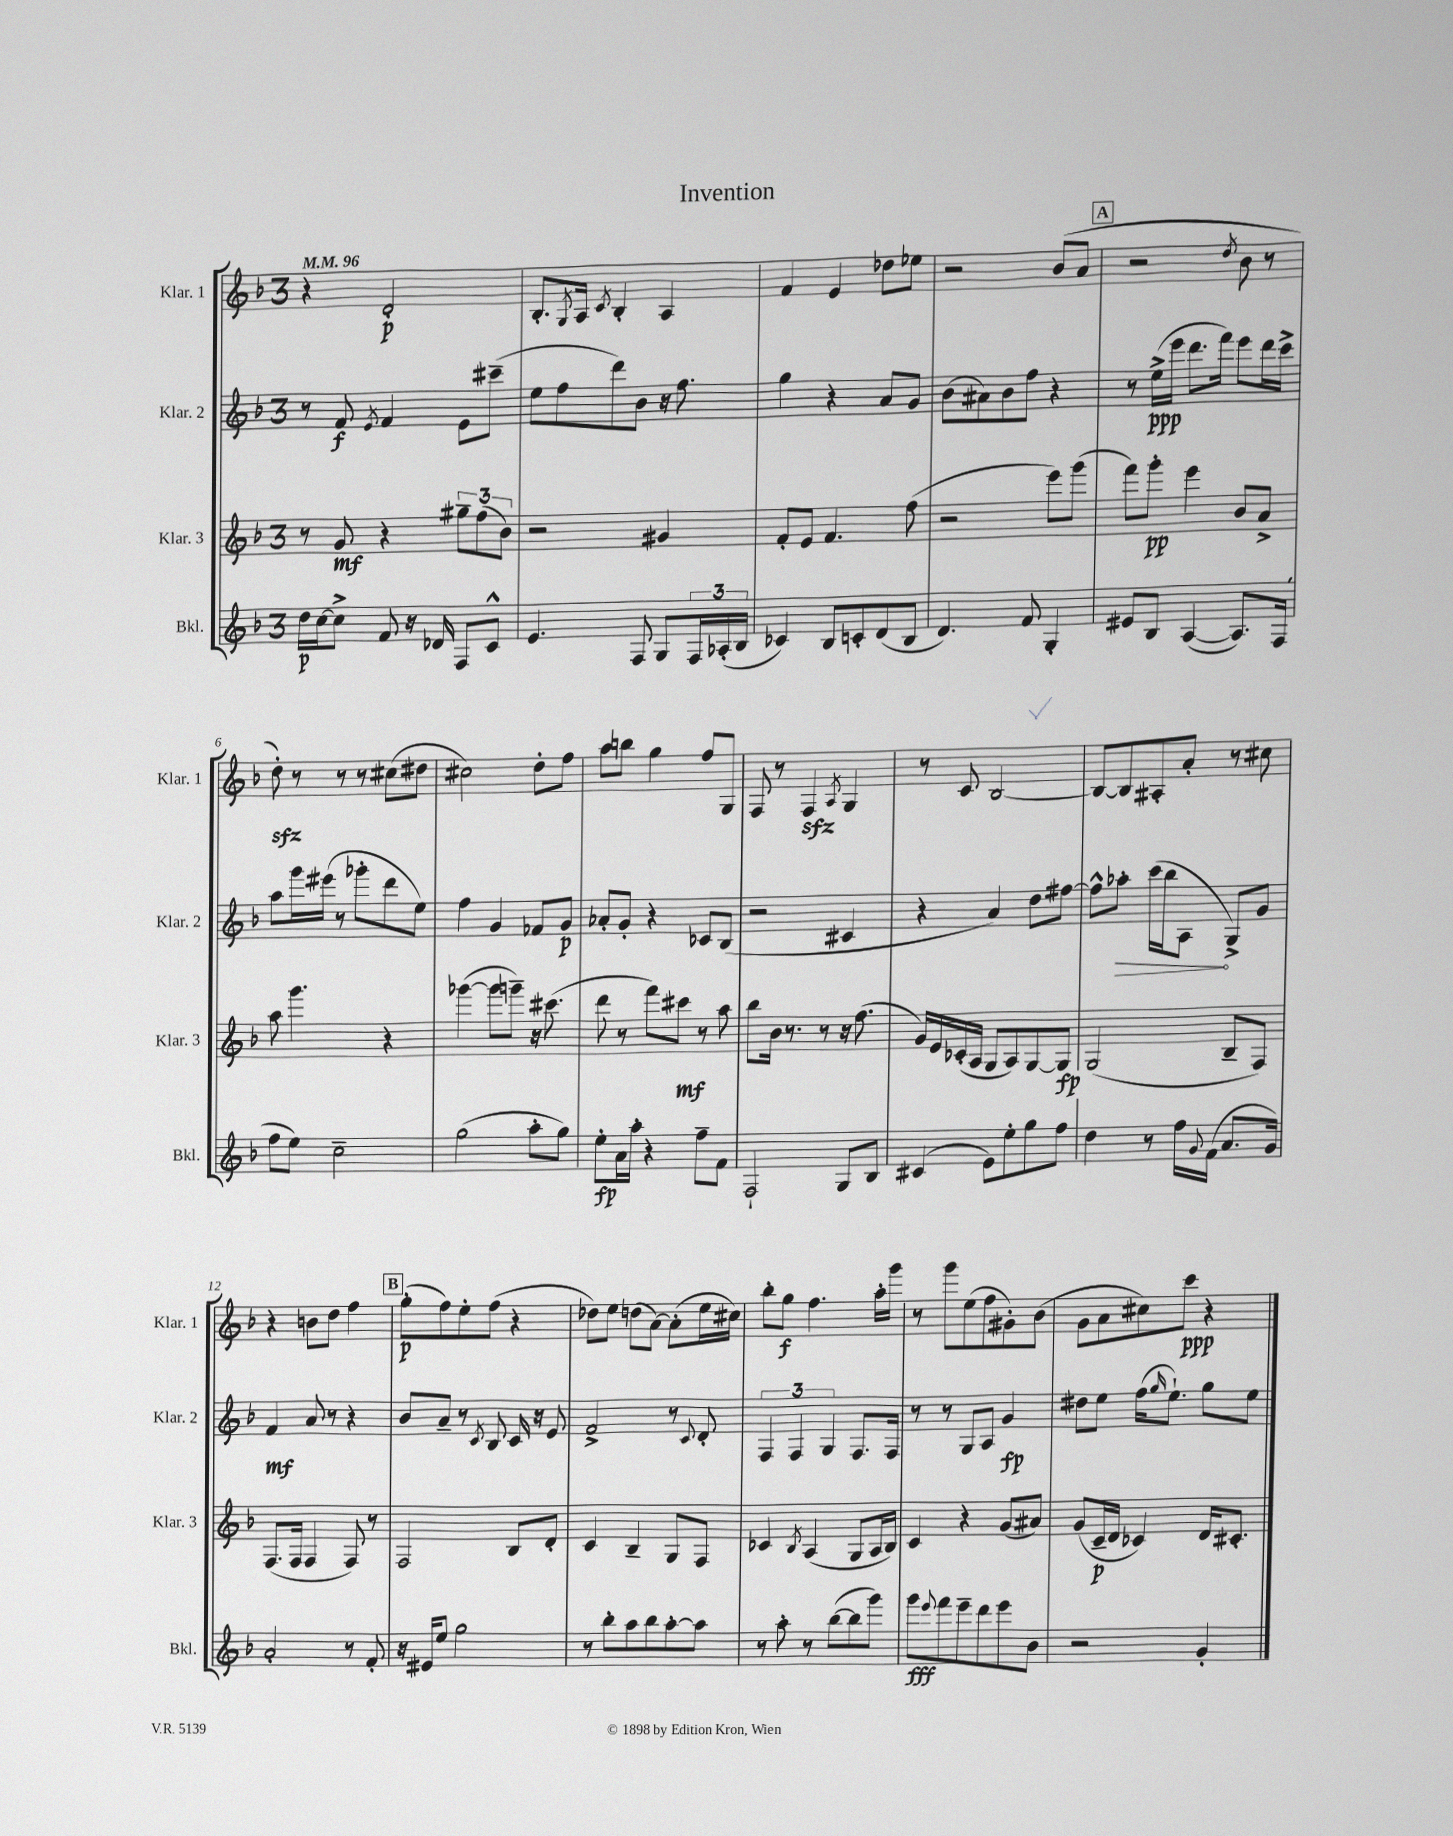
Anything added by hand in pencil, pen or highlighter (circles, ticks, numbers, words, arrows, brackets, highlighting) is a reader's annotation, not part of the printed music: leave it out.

**kern	**dynam	**kern	**dynam	**kern	**dynam	**kern	**dynam
*part4	*part4	*part3	*part3	*part2	*part2	*part1	*part1
*staff4	*staff4	*staff3	*staff3	*staff2	*staff2	*staff1	*staff1
*I"Bkl.	*	*I"Klar. 3	*	*I"Klar. 2	*	*I"Klar. 1	*
*I'Bkl.	*	*I'Klar. 3	*	*I'Klar. 2	*	*I'Klar. 1	*
*clefG2	*	*clefG2	*	*clefG2	*	*clefG2	*
*k[b-]	*	*k[b-]	*	*k[b-]	*	*k[b-]	*
*M3/4	*	*M3/4	*	*M3/4	*	*M3/4	*
*MM96	*	*MM96	*	*MM96	*	*MM96	*
=1	=1	=1	=1	=1	=1	=1	=1
16dd\LL	p	8r	.	8r	.	4r	.
[16cc\J	.	.	.	.	.	.	.
8cc^\J]	.	8g/	mf	8f/	f	.	.
.	.	.	.	8qe/	.	.	.
8f/	.	4r	.	4f/	.	2d'/	p
16r	.	.	.	.	.	.	.
16d-X/	.	.	.	.	.	.	.
8F/L	.	12gg#X~\L	.	8e\L	.	.	.
.	.	(12ff\	.	.	.	.	.
8c^^/J	.	.	.	(8ccc#X~\J	.	.	.
.	.	12b-\J)	.	.	.	.	.
=2	=2	=2	=2	=2	=2	=2	=2
4.e/	.	2r	.	8ee\L	.	8.B-'/L	.
.	.	.	.	8ff\	.	.	.
.	.	.	.	.	.	8qG/	.
.	.	.	.	.	.	16A/Jk	.
.	.	.	.	.	.	8qc/	.
.	.	.	.	8ddd\)	.	4B-'/	.
8F/	.	.	.	8b-\J	.	.	.
8G/L	.	4g#X/	.	16r	.	4A/	.
.	.	.	.	8.ff\	.	.	.
24F/L	.	.	.	.	.	.	.
(24A-X'/	.	.	.	.	.	.	.
24B-/JJ	.	.	.	.	.	.	.
=3	=3	=3	=3	=3	=3	=3	=3
4c-X/)	.	8f'/L	.	4gg\	.	4f/	.
.	.	8e/J	.	.	.	.	.
8B-/L	.	4.f/	.	4r	.	4e/	.
8cn'/	.	.	.	.	.	.	.
(8d/	.	.	.	8a/L	.	8dd-X\L	.
8B-/J	.	(8ff\	.	8g/J	.	8ee-X\J	.
=4	=4	=4	=4	=4	=4	=4	=4
4.d/)	.	2r	.	(8b-\L	.	2r	.
.	.	.	.	8a#X\)	.	.	.
.	.	.	.	8b-\	.	.	.
8f/	.	.	.	8ff\J	.	.	.
4G'/	.	8eee\L)	.	4r	.	(8b-/L	.
.	.	(8ggg\J	.	.	.	8a/J	.
!!LO:REH:place=s1:t=A
=5	=5	=5	=5	=5	=5	=5	=5
8e#X/L	.	8fff\L)	.	8r	.	2r	.
8B-/J	.	8ggg'\J	pp	(16ee^\LL	ppp	.	.
.	.	.	.	16eee\JJ	.	.	.
([4A/	.	4eee\	.	8.ddd\L	.	.	.
.	.	.	.	16fff\Jk)	.	.	.
.	.	.	.	.	.	8qdd/	.
8.A/L])	.	8b-/L	.	8eee\L	.	8b-\	.
.	.	8a^/J	.	16ddd\L	.	8r	.
(16F/Jk	.	.	.	16ccc^\JJ	.	.	.
!!LO:LB:g=z
=6	=6	=6	=6	=6	=6	=6	=6
8ff\L	.	8aa\	.	8aa\L	.	8ddzz'\)	.
8ee\J)	.	4.ggg\	.	16ggg\L	.	8r	.
.	.	.	.	(16eee#X\JJ	.	.	.
2cc~\	.	.	.	8r	.	8r	.
.	.	.	.	8ggg-X'\L	.	8r	.
.	.	4r	.	8ddd\	.	(8cc#X\L	.
.	.	.	.	8ee\J)	.	8dd#X\J	.
=7	=7	=7	=7	=7	=7	=7	=7
(2gg\	.	([4ggg-X\	.	4ff\	.	2cc#X\)	.
.	.	8ggg-\L]	.	4g/	.	.	.
.	.	8gggn~\J)	.	.	.	.	.
8aa'\L	.	16r	.	8f-X/L	.	8dd'\L	.
.	.	(8.ccc#X\	.	.	.	.	.
8gg\J)	.	.	.	8g/J	p	8ff\J	.
=8	=8	=8	=8	=8	=8	=8	=8
8ee'\L	fp	8ddd\	.	8a-X'/L	.	8aa\L	.
16a\L	.	8r	.	8g'/J	.	8bbn\J	.
16aa'\JJ	.	.	.	.	.	.	.
4r	.	8fff\L)	.	4r	.	4gg\	.
.	.	8ccc#X\J	mf	.	.	.	.
8ff~\L	.	8r	.	8c-X/L	.	8ff/L	.
8f\J	.	8aa\	.	(8B-/J	.	8G/J	.
=9	=9	=9	=9	=9	=9	=9	=9
2F`/	.	8bb-\L	.	2r	.	8F/	.
.	.	16b-\Jk	.	.	.	8r	.
.	.	8.r	.	.	.	.	.
.	.	.	.	.	.	4Fzz/	.
.	.	8r	.	.	.	.	.
.	.	.	.	.	.	8qA/	.
8G/L	.	16r	.	4c#X/	.	4G/	.
.	.	(8.ff\	.	.	.	.	.
8B-/J	.	.	.	.	.	.	.
=10	=10	=10	=10	=10	=10	=10	=10
(4c#X/	.	16g/LL)	.	4r	.	8r	.
.	.	16e/	.	.	.	.	.
.	.	(16c-X'/	.	.	.	8c/	.
.	.	16A/JJ	.	.	.	.	.
8e\L)	.	8G/L	.	4a/)	.	[2B-/	.
8ee'\	.	8A/)	.	.	.	.	.
8gg\	.	[8G/	.	8dd\L	.	.	.
8ff\J	.	8G/J]	fp	[8ff#X\J	.	.	.
=11	=11	=11	=11	=11	=11	=11	=11
4dd\	.	(2G/	.	8ff#^^\L]	.	8B-/L_	.
!	!	!	!	!	!LO:HP:b	!	!
.	.	.	.	8aa-X'\J	>	8B-/]	.
8r	.	.	.	(16ccc\LL	.	8A#X'/	.
.	.	.	.	16bb-\J	.	.	.
16ff\LL	.	.	.	8A\J	.	8a'/J	.
8qqg/	.	.	.	.	.	.	.
(16f\JJ	.	.	.	.	.	.	.
8.a/L	.	8B-~/L	.	8G^/L)	]	8r	.
.	.	8F/J)	.	8g/J	.	8cc#X\	.
16g/Jk)	.	.	.	.	.	.	.
!!LO:LB:g=z
=12	=12	=12	=12	=12	=12	=12	=12
2a'/	.	(8.F/L	.	4f/	mf	4r	.
.	.	16F/Jk	.	.	.	.	.
.	.	4F/	.	8a/	.	8bn\L	.
.	.	.	.	8r	.	8dd\J	.
8r	.	8F/)	.	4r	.	4ff\	.
8f'/	.	8r	.	.	.	.	.
!!LO:REH:place=s1:t=B
=13	=13	=13	=13	=13	=13	=13	=13
16r	.	2F/	.	8b-/L	.	(8gg'\L	p
16e#X/KL	.	.	.	.	.	.	.
8ee/J	.	.	.	8a~/J	.	8ff\)	.
2gg\	.	.	.	8r	.	8ee'\	.
.	.	.	.	8qc/	.	.	.
.	.	.	.	8B-/	.	(8ff\J	.
.	.	8B-/L	.	16c/	.	4r	.
.	.	.	.	16r	.	.	.
.	.	8d'/J	.	8e/	.	.	.
=14	=14	=14	=14	=14	=14	=14	=14
8r	.	4c/	.	2f^/	.	8dd-X\L)	.
8bb-'\L	.	.	.	.	.	8ee\J	.
8aa\	.	4B-~/	.	.	.	(8ddn\L	.
8bb-\	.	.	.	.	.	[8a\J)	.
[8aa'\	.	8G/L	.	8r	.	(8a'\L]	.
.	.	.	.	8qqc/	.	.	.
8aa\J]	.	8F/J	.	8d'/	.	16ee\L	.
.	.	.	.	.	.	16cc#X\JJ)	.
=15	=15	=15	=15	=15	=15	=15	=15
8r	.	4c-X/	.	6F/	.	8bb-'\L	.
8aa'\	.	.	.	.	.	8gg\J	f
.	.	.	.	6F/	.	.	.
.	.	8qB-/	.	.	.	.	.
8r	.	(4A/	.	.	.	4.ff\	.
.	.	.	.	6G/	.	.	.
([8bb-\L	.	.	.	.	.	.	.
8bb-\]	.	8G/L	.	8.F/L	.	.	.
8ggg\J)	.	16A/L	.	.	.	16aa'\LL	.
.	.	16B-/JJ)	.	16F/Jk	.	16ggg\JJ	.
=16	=16	=16	=16	=16	=16	=16	=16
8ggg\L	fff	4c/	.	8r	.	8r	.
8qqeee/	.	.	.	.	.	.	.
8fff\	.	.	.	8r	.	8ggg\L	.
8eee~\	.	4r	.	8G/L	.	(8ee\	.
8ddd\	.	.	.	8A/J	.	8ff\	.
8eee\	.	(8g/L	.	4g/	fp	8g#X'\)	.
8b-\J	.	8a#X/J)	.	.	.	(8b-\J	.
=17	=17	=17	=17	=17	=17	=17	=17
2r	.	(8g/L	.	8dd#X\L	.	8g\L	.
.	.	16c~/L	p	8ee\J	.	8a\	.
.	.	16d/JJ	.	.	.	.	.
.	.	4c-X/)	.	(16ff\KL	.	8cc#X\)	.
.	.	.	.	16qqgg/	.	.	.
.	.	.	.	8.ee`\J)	.	.	.
.	.	.	.	.	.	8ccc\J	ppp
4g'/	.	16d/KL	.	8gg\L	.	4r	.
.	.	8.c#X'/J	.	.	.	.	.
.	.	.	.	8ee\J	.	.	.
==	==	==	==	==	==	==	==
*-	*-	*-	*-	*-	*-	*-	*-
